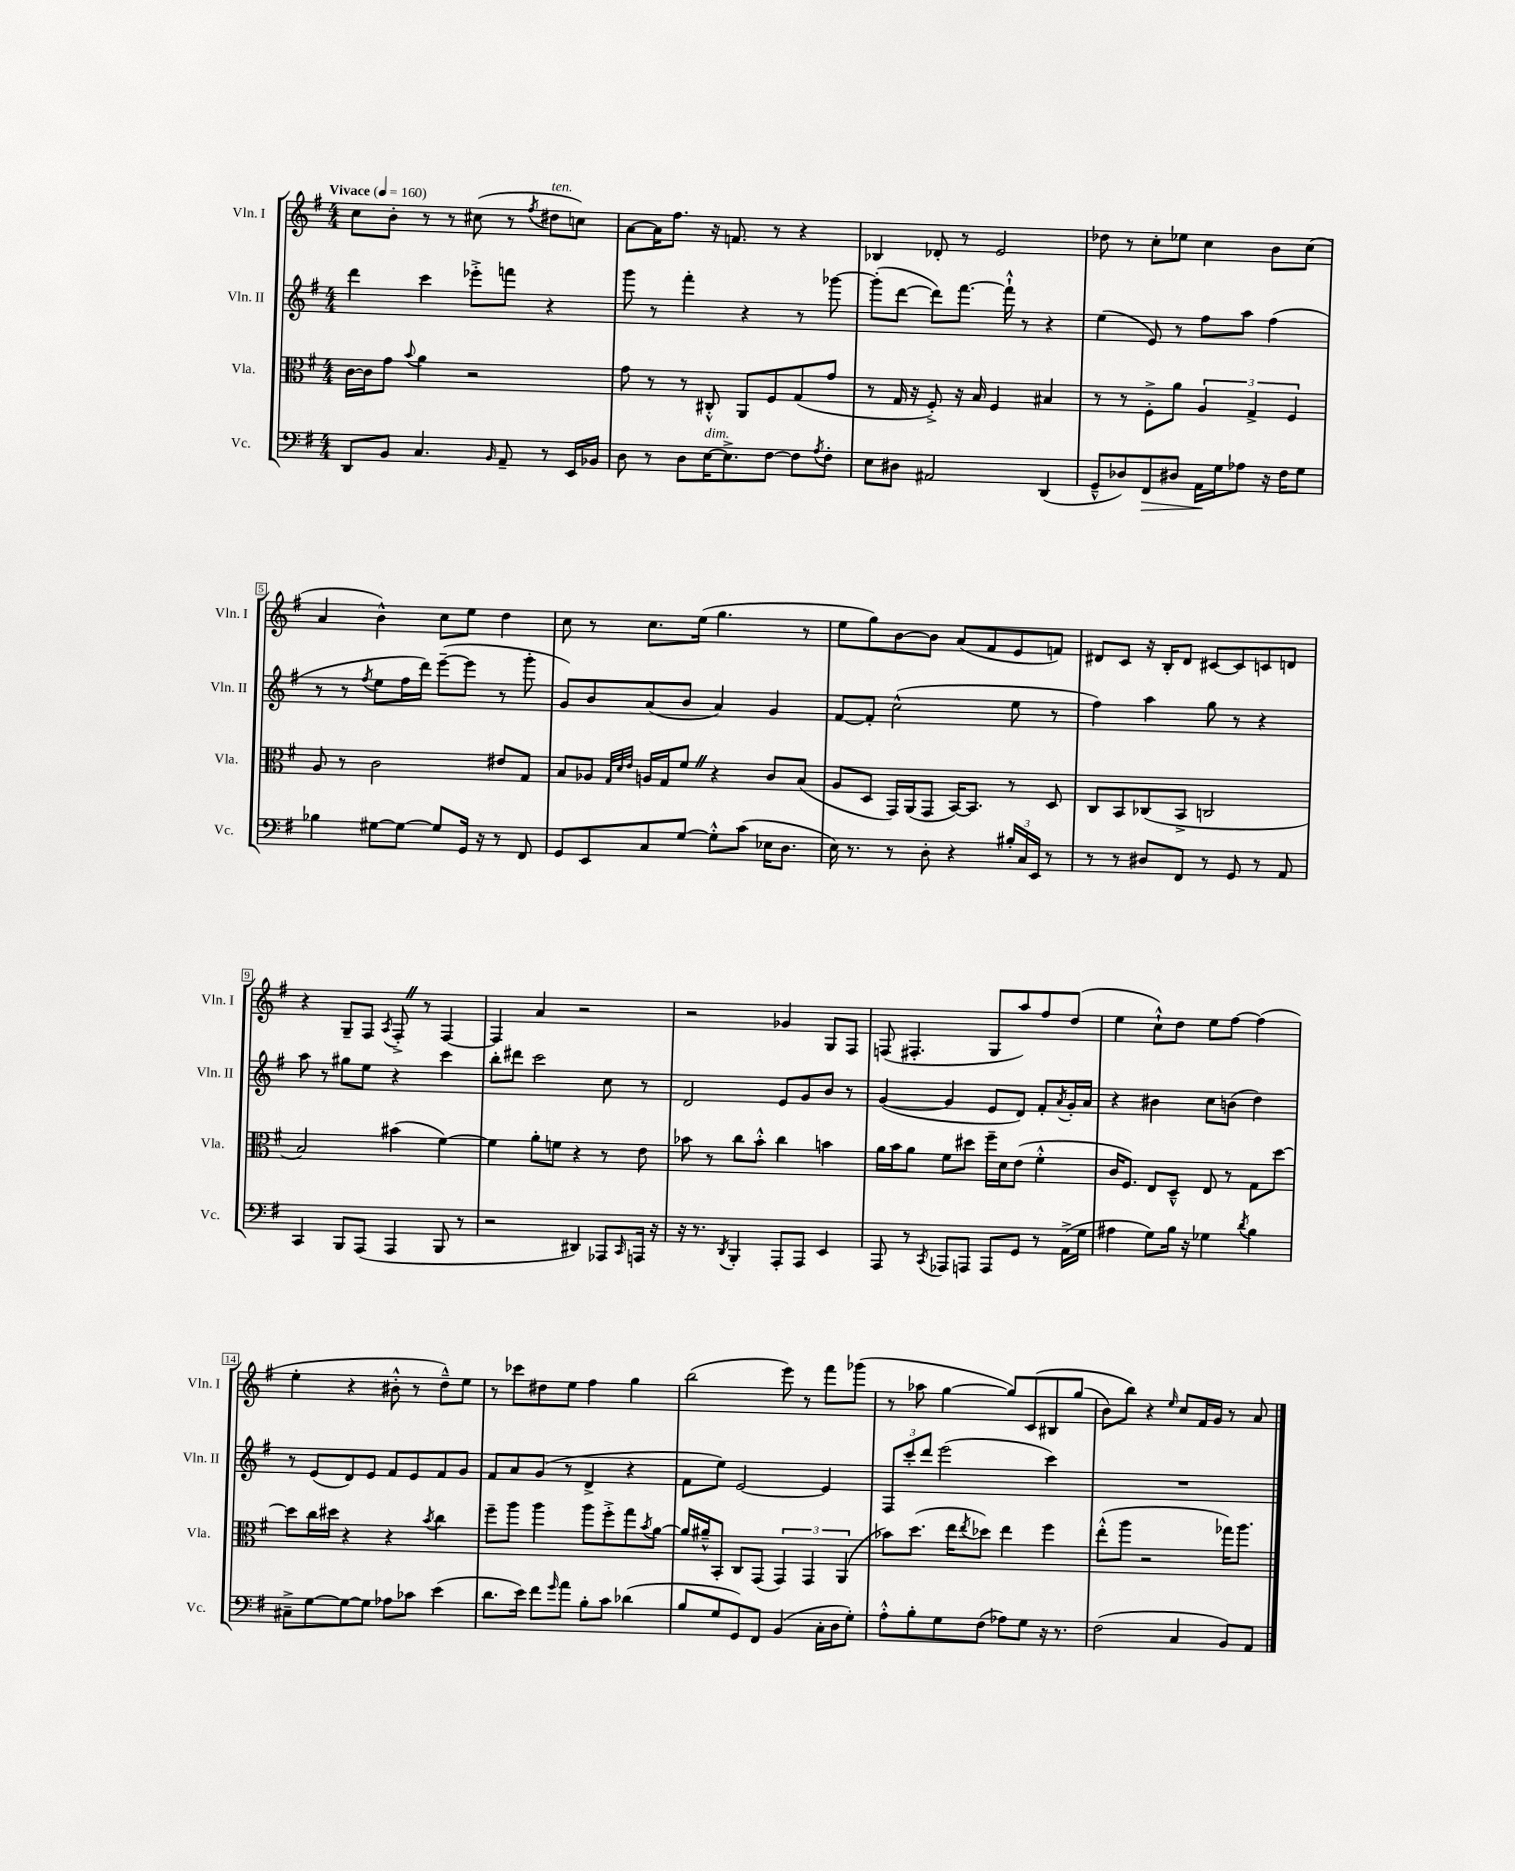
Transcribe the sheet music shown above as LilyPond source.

<<
\new StaffGroup <<
\new Staff = "s0" \with { instrumentName = "Vln. I" shortInstrumentName = "Vln. I" } {
    \clef treble \key g \major \numericTimeSignature \time 4/4 \tempo "Vivace" 4 = 160
    c''8 b'8-. r8 r8 cis''8( r8 \acciaccatura { fis''8 } dis''8^\markup { \italic "ten." } c''8) |
    a'8~ a'16 fis''8. r16 f'8. r8 r4 |
    bes4 des'8-. r8 e'2 |
    des''8 r8 c''8-. ees''8 c''4 b'8 c''8( |
    a'4 b'4-^) c''8 e''8 d''4 |
    c''8 r8 c''8. e''16( g''4. r8 |
    e''8 g''8) b'8~ b'8 a'8( fis'8 e'8 f'8) |
    dis'8 c'8 r16 b16-. dis'8 cis'8~ cis'8 c'8 d'8 |
    r4 g8-- fis8 \acciaccatura { a8 } fis8-.-> \once \override BreathingSign.text = \markup { \musicglyph "scripts.caesura.straight" } \breathe r8 fis4~ |
    fis4 a'4 r2 |
    r2 ges'4 g8 fis8 |
    f8( fis4.-. g8 a''8) fis''8 d''8( |
    e''4 c''8-!-^) d''8 e''8 fis''8~ fis''4( |
    e''4-. r4 bis'8-.-^ r8 d''8---^) e''8 |
    r8 ces'''8 dis''8 e''8 fis''4 g''4 |
    b''2( e'''8) r8 fis'''8 ges'''8( |
    r8 aes''8 g''4~ g''8) c'8\( bis8 g''8( |
    b'8) b''8\) r4 \grace { e''16 } c''8 fis'16 g'16 r8 a'8 \bar "|." |
}
\new Staff = "s1" \with { instrumentName = "Vln. II" shortInstrumentName = "Vln. II" } {
    \clef treble \key g \major \numericTimeSignature \time 4/4
    d'''4 c'''4 ees'''8-.-> f'''8 r4 |
    g'''8 r8 fis'''4-. r4 r8 ges'''8~ |
    ges'''8-.( d'''8~ d'''8) fis'''8.~ fis'''16-!-^ r8 r4 |
    e''4( e'8) r8 fis''8 a''8 fis''4( |
    r8 r8 \acciaccatura { fis''8 } e''8 fis''16 d'''16) e'''8~--( e'''8 r8 g'''8-. |
    g'8) b'8 a'8( b'8 a'4) g'4 |
    fis'8~ fis'8-. c''2-^( e''8 r8 |
    fis''4) a''4 g''8 r8 r4 |
    a''8 r8 gis''8 e''8 r4 c'''4 |
    b''8-. dis'''8 c'''2 c''8 r8 |
    d'2 e'8 g'8 b'8 r8 |
    g'4~( g'4 e'8 d'8) fis'8-. \acciaccatura { a'8 } g'16-. a'16 |
    r4 bis'4 c''8 b'8( d''4) |
    r8 e'8( d'8) e'8 fis'8 e'8 fis'8 g'8 |
    fis'8 a'8 g'8( r8 d'4-> r4 |
    fis'8 e''8) e'2~ e'4 |
    \tuplet 3/2 { fis8 c'''8-. d'''8 } e'''2( c'''4) |
    R1 \bar "|." |
}
\new Staff = "s2" \with { instrumentName = "Vla." shortInstrumentName = "Vla." } {
    \clef alto \key g \major \numericTimeSignature \time 4/4
    c'16~ c'16 g'8 \appoggiatura { b'8 } a'4 r2 |
    g'8 r8 r8 cis8-.-^ a,8 fis8 g8( g'8 |
    r8 g16 r16 fis8-.->) r16 b16 fis4 bis4 |
    r8 r8 fis8-.-> a'8 \tuplet 3/2 { a4 g4-> fis4 } |
    a8 r8 c'2 eis'8 g8 |
    b8 aes8 \grace { g32 d'32 e'32 } a16 g16 fis'8 \once \override BreathingSign.text = \markup { \musicglyph "scripts.caesura.straight" } \breathe r4 c'8 b8( |
    a8 d8 g,16) a,16( g,8 b,16~) b,8. r8 d8 |
    c8 b,8 ces8( b,8-> c2 |
    b2) bis'4( fis'4~) |
    fis'4 a'8-. f'8 r4 r8 e'8 |
    bes'8 r8 c''8 bes'8-.-^ c''4 b'4 |
    a'16 b'16 a'8 fis'8 dis''8 fis''16-- d'16 e'8( fis'4-.-^ |
    c'16 fis8.) e8 d8---^ e8 r8 g8 d''8~ |
    d''8 c''16 dis''16 r4 r4 \acciaccatura { b'8 } c''4 |
    fis''8-- a''8 a''4 a''8 fis''8-.-> g''8 \acciaccatura { b'8 } a'8~ |
    a'16 ais'16---^ b,8-. c8 g,8( \tuplet 3/2 { g,4) g,4 a,4( } |
    bes'8) d''8.( e''16 \acciaccatura { e''8 } des''8) e''4 fis''4 |
    e''8-.-^( a''8 r2 ges''16) a''8. \bar "|." |
}
\new Staff = "s3" \with { instrumentName = "Vc." shortInstrumentName = "Vc." } {
    \clef bass \key g \major \numericTimeSignature \time 4/4
    d,8 b,8 c4. \grace { b,16 } a,8-- r8 e,16 bes,16 |
    d8 r8 d8 e16~^\markup { \italic "dim." } e8.-> fis8~ fis8 \acciaccatura { a8 } fis8-. |
    e8 dis8 ais,2 d,4( |
    g,8---^ des8) fis,8\> dis8 a,16\! g16 aes8 r16 fis16 g8 |
    bes4 gis8~ gis8~ gis8 g,16 r16 r8 fis,8 |
    g,8 e,8 c8 g8~ g8-.-^ c'8( ees16 d8. |
    e16) r8. r8 d8-. r4 \tuplet 3/2 { bis16-. c16 e,16 } r8 |
    r8 r8 dis8 fis,8 r8 g,8 r8 a,8 |
    c,4 b,,8 a,,8( a,,4 b,,8 r8 |
    r2 dis,4) aes,,8 \grace { c,16 } a,,16 r16 |
    r16 r8. \acciaccatura { d,8 } b,,4-. a,,8-. a,,8 e,4 |
    a,,8 r8 \acciaccatura { c,8 } aes,,8 a,,8 a,,8 g,8 r8 a,16->( g16 |
    ais4 g8) b16 r16 ges4 \acciaccatura { d'8 } b4 |
    cis8---> g8~ g8~ g8 aes8 ces'8 e'4( |
    d'8. e'16) fis'8 \grace { g'16 } a'8 b8-. c'8 des'4( |
    b8 g8 g,8) fis,8 b,4( c16-. d16 g8-.) |
    a8-.-^ b8-. g8 fis8( aes8) g8 r16 r8. |
    fis2( c4 b,8) a,8 \bar "|." |
}
>>
>>
\layout { \context { \Score \override BarNumber.stencil = #(make-stencil-boxer 0.1 0.3 ly:text-interface::print) } }
